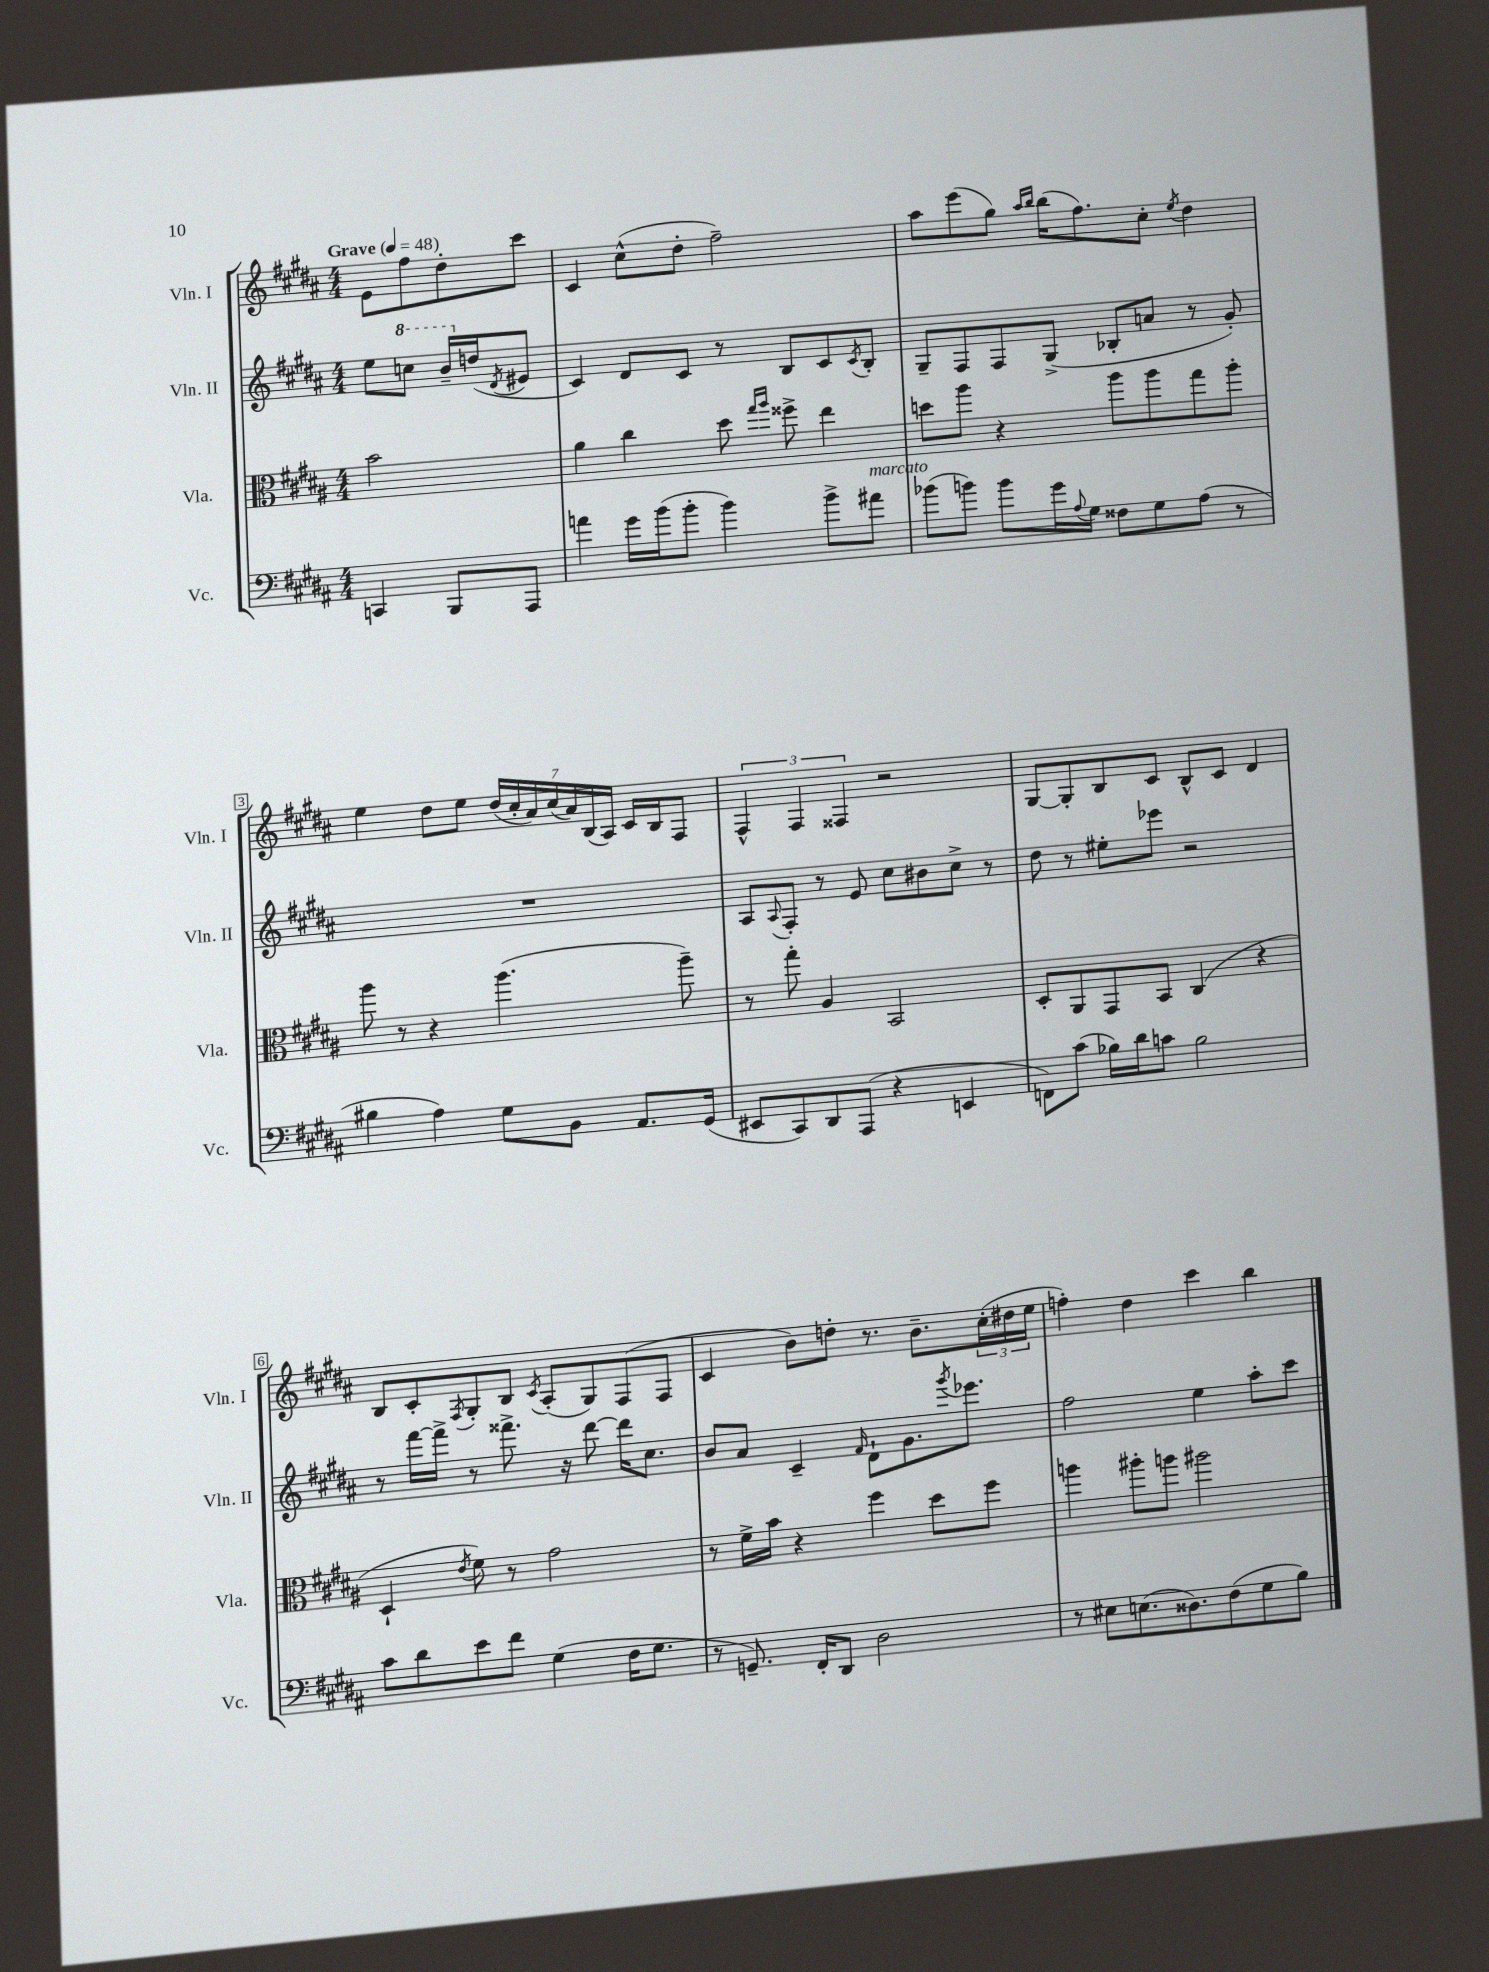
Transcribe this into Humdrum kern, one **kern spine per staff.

**kern	**kern	**kern	**kern
*staff4	*staff3	*staff2	*staff1
*clefF4	*clefC3	*clefG2	*clefG2
*k[f#c#g#d#a#]	*k[f#c#g#d#a#]	*k[f#c#g#d#a#]	*k[f#c#g#d#a#]
*M4/4	*M4/4	*M4/4	*M4/4
*MM48	*MM48	*MM48	*MM48
4CC	2b	8ee	8e
.	.	8ccc	8ff#
8BBB	.	16bb~	8dd#'
.	.	(16dd	.
.	.	8qd#	.
8AAA#	.	8e#	8ccc#
=	=	=	=
4a	4a#	4c#)	4c#
16g#	4cc#	8d#	(8cc#^^
(16b	.	.	.
8b'	.	8c#	8dd#'
4b)	8dd#	8r	2ff#~)
.	16qqgg#	.	.
.	16qqaa#	.	.
.	8ff##^	8B	.
8b^	4ee	8c#	.
.	.	8qc#	.
8a#	.	8B'	.
=	=	=	=
(8b-	8dd	8G#~	8aa#
8b)	8aa#	8F#	(8eee
8b	4r	8F#	8gg#)
.	.	.	16qqaa#
.	.	.	16qqbb
16g#	.	(8G#^	(16bb
8qqA#	.	.	.
16G#	.	.	8.ff#)
8F##	8aa#	8B-'	.
8G#	8aa#	8a	8cc#'
.	.	.	8qee
(8A#	8gg#	8r	4dd#
8r	8aa#'	8g#')	.
=	=	=	=
4B#	8aa#	1r	4ee
.	8r	.	.
4A#)	4r	.	8dd#
.	.	.	8ee
8G#	(4.aa#	.	(28dd#
.	.	.	28cc#'
.	.	.	28a#)
.	.	.	(28cc#
8BB	.	.	.
.	.	.	28a#)
.	.	.	(28B
.	.	.	28A#)
8.AA#	.	.	16c#
.	.	.	16B
.	8aa#~)	.	8F#
(16GG#	.	.	.
=	=	=	=
8EE#	8r	8A#	6F#^^
.	.	8qqA#	.
8CC#)	8gg#'	8F#'	.
.	.	.	6F#
8DD#	4A#	8r	.
.	.	.	6F##
(8AAA#	.	8e	.
4r	2BB	8cc#	2r
.	.	8b#	.
4EE	.	8cc#^	.
.	.	8r	.
=	=	=	=
8FF)	8D#'	8dd#	[8G#
(8c#	8AA#	8r	8G#']
16B-)	8GG#	8ee#'	8B
16d#	.	.	.
8c	8BB	8eee-	8c#
2B-	(4C#	2r	8B^^
.	.	.	8c#
.	4r	.	4d#
=	=	=	=
8c#	4D#`	8r	8B
8d#	.	[16fff#	8c#'
.	.	16fff#^]	.
.	8qe	.	8qF#
8e	8f#)	8r	8G#'
8f#	8r	8.fff##^	8B
.	.	.	8qc#
(4G#	2g#	.	(8A#'
.	.	16r	.
.	.	[8ddd#	8G#)
16F#	.	16ddd#]	(8F#
8.G#	.	8.cc#	.
.	.	.	8F#
=	=	=	=
8r	8r	8b	4c#
8.GG~)	16f#^	8a#	.
.	16b	.	.
.	4r	4c#~	8b)
16FF#'	.	.	.
8DD#	.	.	8dd'
.	.	16qqf#	.
2D#	4ff#	8d#`	8.r
.	.	8.g#	.
.	.	.	8.b~
.	8dd#	.	.
.	.	8qggg#	.
.	.	8.eee-	.
.	8ff#	.	(24cc#'
.	.	.	24dd#
.	.	.	24ee
=	=	=	=
8r	4aa	2ff#	4ff')
8E#	.	.	.
(8.E	8aa#'	.	4dd#
.	8aa	.	.
8.D##)	.	.	.
.	2aa#	4ee	4ccc#
(8F#	.	.	.
8G#	.	8aa#'	4bb
8B)	.	8ccc#	.
==	==	==	==
*-	*-	*-	*-
